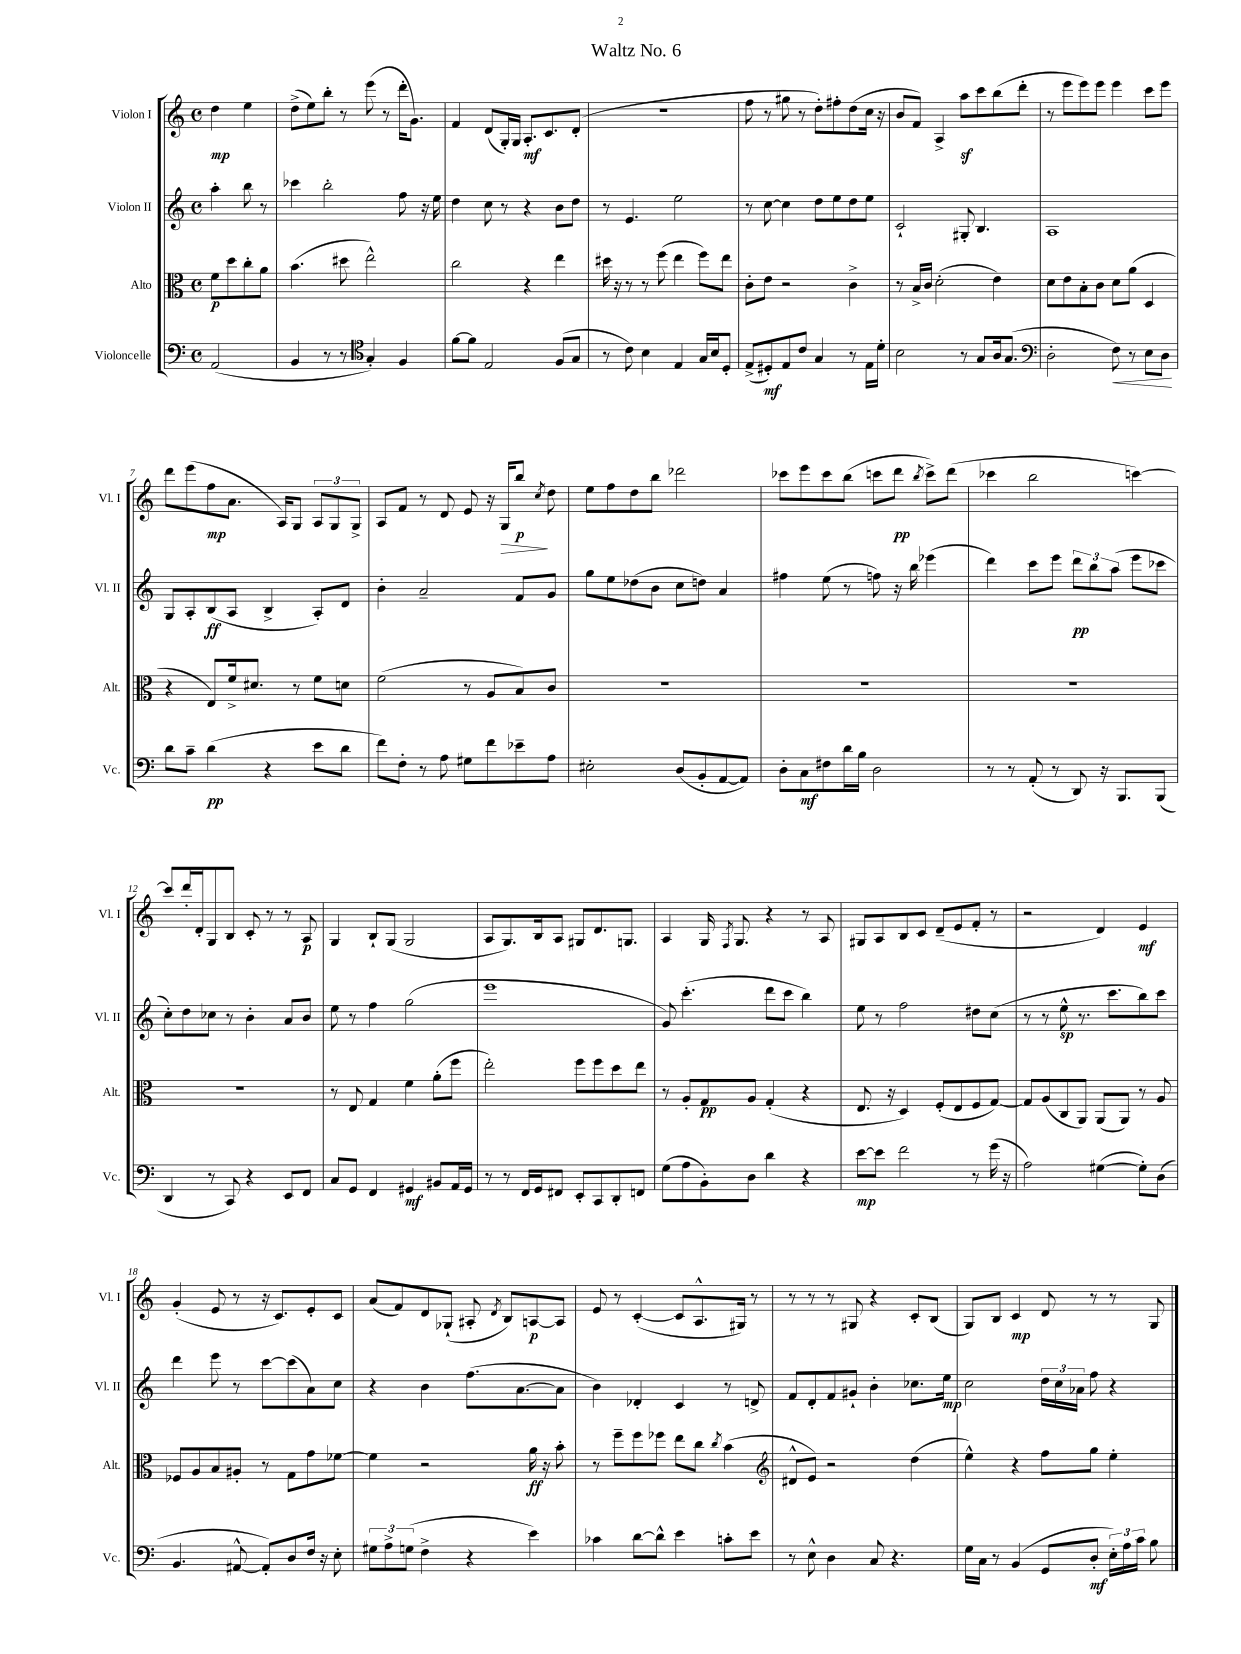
\header { title = "Waltz No. 6" }
<<
\new StaffGroup <<
\new Staff = "s0" \with { instrumentName = "Violon I" shortInstrumentName = "Vl. I" } {
    \clef treble \key c \major \defaultTimeSignature \time 4/4 \partial 2
    \autoBeamOff d''4\mp e''4 |
    d''8[->( e''8) b''8]-. r8 e'''8( r8 d'''16[-. g'8.]) |
    f'4 d'8[( g16-.) g16] a8.[-.\mf c'8. d'8]-.( |
    R1 |
    f''8 r8 gis''8 r8 d''8[-.) fis''8-. d''8( c''16] r16 |
    b'8[ f'8]) a4-> a''8[\sf c'''8 b''8( d'''8]-. |
    r8 e'''8[ e'''8) e'''8] e'''4 c'''8[ e'''8] |
    d'''8[ e'''8( f''8\mp a'8.] a16[) g8] \tuplet 3/2 { a8[ g8 g8]-> } |
    a8[ f'8] r8 d'8 e'8 r16 g16[\> b''8]\p\! \acciaccatura { c''8 } d''8 |
    e''8[ f''8 d''8 b''8] des'''2 |
    ces'''8[ e'''8 ces'''8 b''8]( c'''8[ d'''8]\pp \acciaccatura { b''8 } c'''8[->) d'''8]( |
    ces'''4 b''2 c'''4~) |
    c'''8[ d'''16-. d'16-. g8 b8] c'8-. r8 r8 a8\p |
    g4 b8[-! g8]( g2 |
    a8[ g8.) b16 a8] gis8[ d'8. g8.] |
    a4 g16 \acciaccatura { f8 } g8. r4 r8 a8 |
    gis8[ a8 b8 c'8] d'8[--( e'8 f'8]-. r8 |
    r2 d'4) e'4\mf |
    g'4-.( e'8 r8 r16 c'8.[) e'8-. c'8] |
    a'8[( f'8) d'8 ges8]-!( ais8-. \acciaccatura { d'8 } b8[) a8~\p a8] |
    e'8 r8 c'4~-.( c'8[ a8.-^ gis16]) r8 |
    r8 r8 r8 gis8 r4 c'8[-. b8]( |
    g8[) b8] c'4\mp d'8 r8 r8 g8 \bar "|." |
}
\new Staff = "s1" \with { instrumentName = "Violon II" shortInstrumentName = "Vl. II" } {
    \clef treble \key c \major \defaultTimeSignature \time 4/4 \partial 2
    \autoBeamOff a''4-. b''8 r8 |
    ces'''4 b''2-. f''8 r16 e''16 |
    d''4 c''8 r8 r4 b'8[ d''8] |
    r8 e'4. e''2 |
    r8 c''8~ c''4 d''8[ e''8 d''8 e''8] |
    c'2-! gis8-. b4. |
    a1 |
    g8[ a8-. b8\ff( a8] b4-> a8[-.) d'8] |
    b'4-. a'2-- f'8[ g'8] |
    g''8[ e''8 des''8( b'8] c''8[ d''8]) a'4 |
    fis''4 e''8( r8 f''8) r16 b''16 ees'''4( |
    d'''4) c'''8[ e'''8] \tuplet 3/2 { d'''8[\pp b''8 a''8]( } e'''8[ ces'''8] |
    c''8[-.) d''8 ces''8] r8 b'4-. a'8[ b'8] |
    e''8 r8 f''4 g''2( |
    e'''1 |
    g'8) c'''4.-.( d'''8[ c'''8] b''4) |
    e''8 r8 f''2 dis''8[ c''8]( |
    r8 r8 e''8-^\sp r8. c'''8.[ b''8) c'''8] |
    d'''4 e'''8 r8 c'''8[~ c'''8( a'8) c''8] |
    r4 b'4 f''8.[( a'8.~ a'8] |
    b'4) des'4-. c'4 r8 d'8-> |
    f'8[ d'8-. f'8 gis'8]-! b'4-. ces''8.[ e''16]\mp |
    c''2 \tuplet 3/2 { d''16[ c''16 aes'16] } f''8 r4 \bar "|." |
}
\new Staff = "s2" \with { instrumentName = "Alto" shortInstrumentName = "Alt." } {
    \clef alto \key c \major \defaultTimeSignature \time 4/4 \partial 2
    \autoBeamOff f'8[\p d''8 c''8-. a'8] |
    b'4.( dis''8 e''2-^) |
    c''2 r4 e''4 |
    dis''16 r16 r8 r8 f''8( e''4 f''8[) e''8] |
    c'8[-. e'8] r2 c'4-> |
    r8 b16[-> c'16] d'2-.( e'4) |
    d'8[ e'8 b8-. c'8] d'8[ a'8]( d4 |
    r4 e8[) f'16-> dis'8.] r8 f'8[ d'8] |
    f'2( r8 a8[ b8) c'8] |
    R1 |
    R1 |
    R1 |
    R1 |
    r8 e8 g4 f'4 a'8[-.( f''8] |
    e''2-.) f''8[ f''8 d''8 e''8] |
    r8 a8[-. g8\pp a8] g4-.( r4 |
    e8. r16 d4) f8[-.( e8 f8 g8]~) |
    g8[ a8( c8 a,8]) a,8[( a,8]) r8 a8 |
    fes8[ a8 b8 ais8]-. r8 g8[ g'8 fes'8]~ |
    fes'4 r2 a'16\ff r16 b'8-. |
    r8 f''8[-- f''8 fes''8] e''8[ c''8] \acciaccatura { c''8 } b'4( |
    \clef treble dis'8[-^ e'8]) r2 d''4( |
    e''4-^) r4 f''8[ g''8] e''4-. \bar "|." |
}
\new Staff = "s3" \with { instrumentName = "Violoncelle" shortInstrumentName = "Vc." } {
    \clef bass \key c \major \defaultTimeSignature \time 4/4 \partial 2
    \autoBeamOff a,2( |
    b,4 r8 r8 \clef tenor g4-.) f4 |
    f'8[~ f'8] e2 f8[( g8] |
    r8 c'8) b4 e4 g16[ b16 d8]-. |
    e8[->( dis8-.\mf) e8 c'8] g4 r8 e16[ d'16]-. |
    b2 r8 g8[ a16 g8.]( |
    \clef bass d2-. f8\<) r8 e8[ d8]\! |
    d'8[ c'8]-- d'4\pp( r4 e'8[ d'8] |
    f'8[) f8]-. r8 a8 gis8[ f'8 ees'8-- a8] |
    eis2-. d8[( b,8-. a,8~ a,8]) |
    d8[-. c8\mf fis8 d'16 b16] d2 |
    r8 r8 a,8-.( r8 d,8) r16 b,,8.[ b,,8]( |
    d,4 r8 c,8) r4 e,8[ f,8] |
    c8[ g,8] f,4 gis,4\mf bis,8[ a,16 gis,16] |
    r8 r8 f,16[ g,16 fis,8] e,8[-. c,8 d,8-. f,8] |
    g8[( a8 b,8-.) d8] d'4 r4 |
    e'8[~\mp e'8] f'2 r8 g'16( r16 |
    a2) gis4~( gis8[-.) d8]( |
    b,4. ais,8~-^ ais,8[-.) d8 f16] r16 e8-. |
    \tuplet 3/2 { gis8[ a8-> g8]( } f4-> r4 e'4) |
    ces'4 d'8[~ d'8]-^ e'4 c'8[-. e'8] |
    r8 e8-^ d4 c8 r4. |
    g16[ c16] r8 b,4( g,8[ d8]-.\mf \tuplet 3/2 { e16[-.) a16 c'16] } b8 \bar "|." |
}
>>
>>
